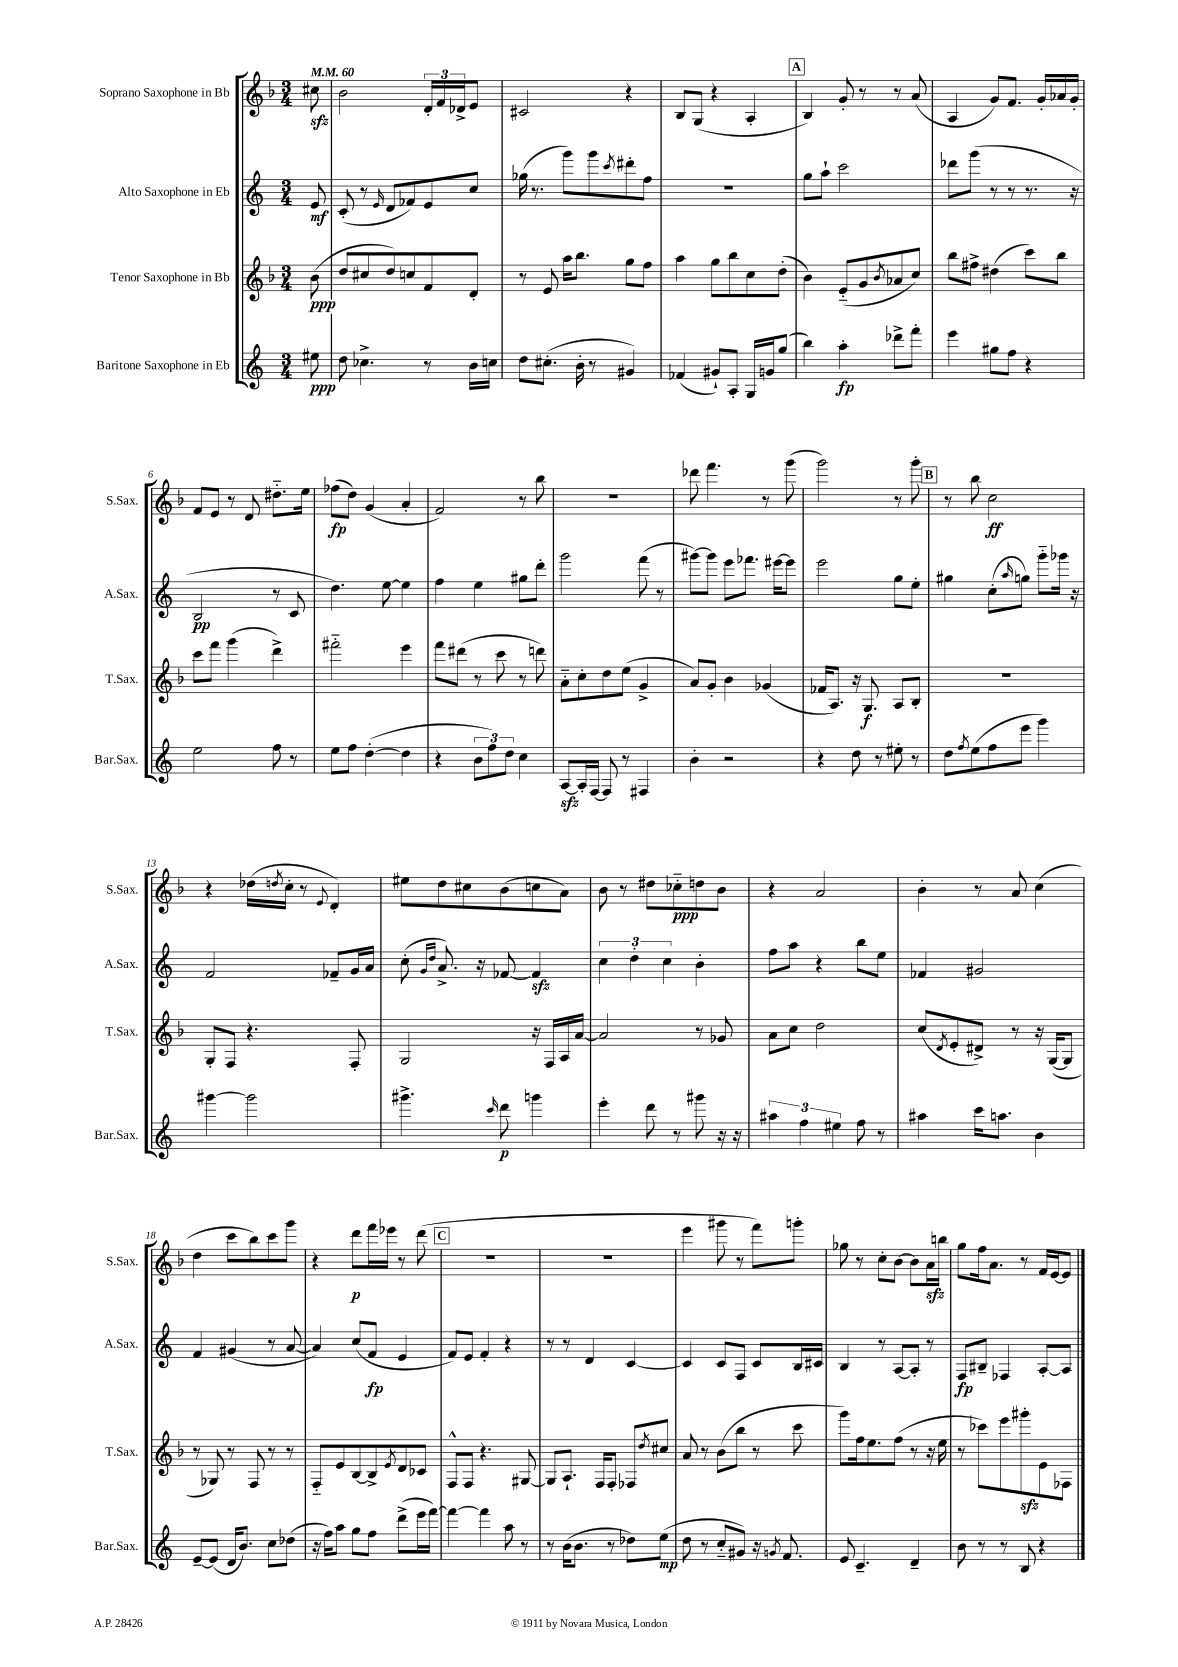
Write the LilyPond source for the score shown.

<<
\new StaffGroup <<
\new Staff = "s0" \with { instrumentName = "Soprano Saxophone in Bb" shortInstrumentName = "S.Sax." } {
    \clef treble \key f \major \numericTimeSignature \time 3/4 \partial 8 \tempo 4 = 60
    cis''8\sfz |
    bes'2 \tuplet 3/2 { d'16-. f'16 des'16-> } e'8 |
    cis'2 r4 |
    bes8 g8( r4 a4-. |
    \mark \markup { \box "A" } bes4) g'8-. r8 r8 a'8( |
    a4 g'8) f'8. g'16-. aes'16 g'16-. |
    f'8 e'8 r8 d'8 dis''8.-_ e''16 |
    fes''8\fp( d''8) g'4( a'4-. |
    f'2) r8 bes''8 |
    R2. |
    des'''8 f'''4. r8 g'''8( |
    g'''2) r8 g'''8-. |
    \mark \markup { \box "B" } r8 bes''8 c''2\ff |
    r4 des''16( \acciaccatura { d''8 } c''16-. r8 \appoggiatura { e'8 } d'4-.) |
    eis''8 d''8 cis''8 bes'8( c''8 a'8) |
    bes'8 r8 dis''8 ces''8-_\ppp d''8 bes'8 |
    r4 a'2 |
    bes'4-. r8 a'8 c''4( |
    d''4 c'''8 bes''8) c'''8 g'''8 |
    r4 d'''8\p f'''16 ees'''16 r8 d'''8( |
    \mark \markup { \box "C" } R2. |
    R2. |
    e'''4 gis'''8 r8 f'''8) g'''8-. |
    ges''8 r8 c''8-. bes'8~ bes'8 a'16\sfz b''16 |
    g''8 f''16 a'8. r8 f'16 e'16~ e'8 \bar "|." |
}
\new Staff = "s1" \with { instrumentName = "Alto Saxophone in Eb" shortInstrumentName = "A.Sax." } {
    \clef treble \key c \major \numericTimeSignature \time 3/4 \partial 8
    e'8\mf |
    c'8-.( r8 \grace { e'16 } d'8 fes'8) e'8 c''8 |
    ges''16( r8. g'''8) g'''8 \acciaccatura { c'''8 } dis'''8-. f''8 |
    R2. |
    \mark \markup { \box "A" } g''8 a''8-! c'''2 |
    des'''8 g'''8( r8 r8 r8. r16 |
    b2\pp r8 c'8 |
    d''4.) e''8~ e''4 |
    f''4 e''4 gis''8 d'''8-. |
    g'''2 f'''8( r8 |
    gis'''8~) gis'''8 e'''8 fes'''8. eis'''16~ eis'''8 |
    e'''2 g''8 e''8-. |
    \mark \markup { \box "B" } gis''4 c''8-.( \grace { a''16 } g''8) g'''8-_ ges'''16 r16 |
    f'2 fes'8-- g'16 a'16 |
    c''8-.( \grace { g'16 d''16 } a'8.->) r16 fes'8~ fes'4\sfz |
    \tuplet 3/2 { c''4 d''4-. c''4 } b'4-. |
    f''8 a''8 r4 b''8 e''8 |
    fes'4 gis'2 |
    f'4 gis'4( r8 a'8~ |
    a'4) c''8( f'8\fp e'4 |
    \mark \markup { \box "C" } f'8) e'8 f'4-. r4 |
    r8 r8 d'4 c'4~ |
    c'4 c'8 f8 c'8 b16 cis'16 |
    b4 r8 a8~ a8-. r8 |
    f8\fp bis8-- fes4 a8~-. a8 \bar "|." |
}
\new Staff = "s2" \with { instrumentName = "Tenor Saxophone in Bb" shortInstrumentName = "T.Sax." } {
    \clef treble \key f \major \numericTimeSignature \time 3/4 \partial 8
    bes'8\ppp( |
    d''8 cis''8 d''8) c''8 f'8 d'8-. |
    r8 e'8 a''16 bes''8. g''8 f''8 |
    a''4 g''8 bes''8 c''8 d''8-.( |
    \mark \markup { \box "A" } bes'4) e'8-_( g'8 \acciaccatura { bes'8 } aes'8 c''8) |
    bes''8 fis''8-> dis''4( c'''8) bes''8 |
    c'''8 f'''8 g'''4( d'''4->) |
    fis'''2-_ e'''4 |
    f'''8 dis'''8( r8 c'''8 r8 d'''8) |
    a'8-_ c''8-. d''8 e''8( g'4-> |
    a'8) g'8-. bes'4 ges'4( |
    fes'16 a8.) r16 g8.\f a8 bes8-. |
    \mark \markup { \box "B" } R2. |
    g8-. f8 r4. f8-. |
    g2 r16 f16 a16 a'16~ |
    a'2 r8 ges'8 |
    a'8 c''8 d''2 |
    c''8( \acciaccatura { d'8 } e'8-. dis'8->) r8 r16 g16~( g8 |
    r8 ges8) r8 f8 r8 r8 |
    f8-_ e'8 bes8~ bes8-> \acciaccatura { e'8 } d'8 ces'8 |
    \mark \markup { \box "C" } f8-^ f8 r4. gis8~ |
    gis8 a8.-! f16 f8-. fes8 \acciaccatura { d''8 } cis''8 |
    a'8 r8 bes'8( bes''8 r8 c'''8 |
    g'''8) f''16 e''8. f''8( r8 r16 e''16 |
    r8 ces'''8) e'''8 gis'''8-.\sfz e'8 fes8 \bar "|." |
}
\new Staff = "s3" \with { instrumentName = "Baritone Saxophone in Eb" shortInstrumentName = "Bar.Sax." } {
    \clef treble \key c \major \numericTimeSignature \time 3/4 \partial 8
    eis''8\ppp |
    d''8 ces''4.-> r8 b'16 c''16 |
    d''8 cis''8.-.( b'16-. r8 gis'4) |
    fes'4( gis'8-!) a8-. g16 g'16 g''8( |
    \mark \markup { \box "A" } b''4) a''4-.\fp des'''8-> f'''8-. |
    e'''4 gis''8 f''8 r4 |
    e''2 f''8 r8 |
    e''8 f''8 d''4~-.( d''4 |
    r4 \tuplet 3/2 { b'8 f''8) d''8 } c''4 |
    a8~\sfz a16-. f16~ f8 r8 fis4 |
    b'4-. r2 |
    r4 d''8 r8 eis''8-. r8 |
    \mark \markup { \box "B" } d''8 \acciaccatura { f''8 } e''8( f''8 e'''8 g'''4) |
    gis'''4~ gis'''2 |
    gis'''4.-> \grace { c'''16 } d'''8\p g'''4 |
    e'''4-. d'''8 r8 gis'''8 r16 r16 |
    \tuplet 3/2 { ais''4 f''4 eis''4 } f''8 r8 |
    ais''4 c'''16 a''8. b'4 |
    e'8~-- e'8( d'16 b'8.) c''8 des''8( |
    r16 f''16) a''8 g''8 f''8 d'''8->( e'''16 f'''16~) |
    \mark \markup { \box "C" } f'''4~ f'''4 a''8 r8 |
    r8 b'16( b'8. r8 des''8) e''8\mp( |
    d''8 r8 c''8-_ gis'8) r16 \acciaccatura { g'8 } f'8. |
    e'8 c'4.-- d'4-- |
    b'8 r8 r8 b8 r4 \bar "|." |
}
>>
>>
